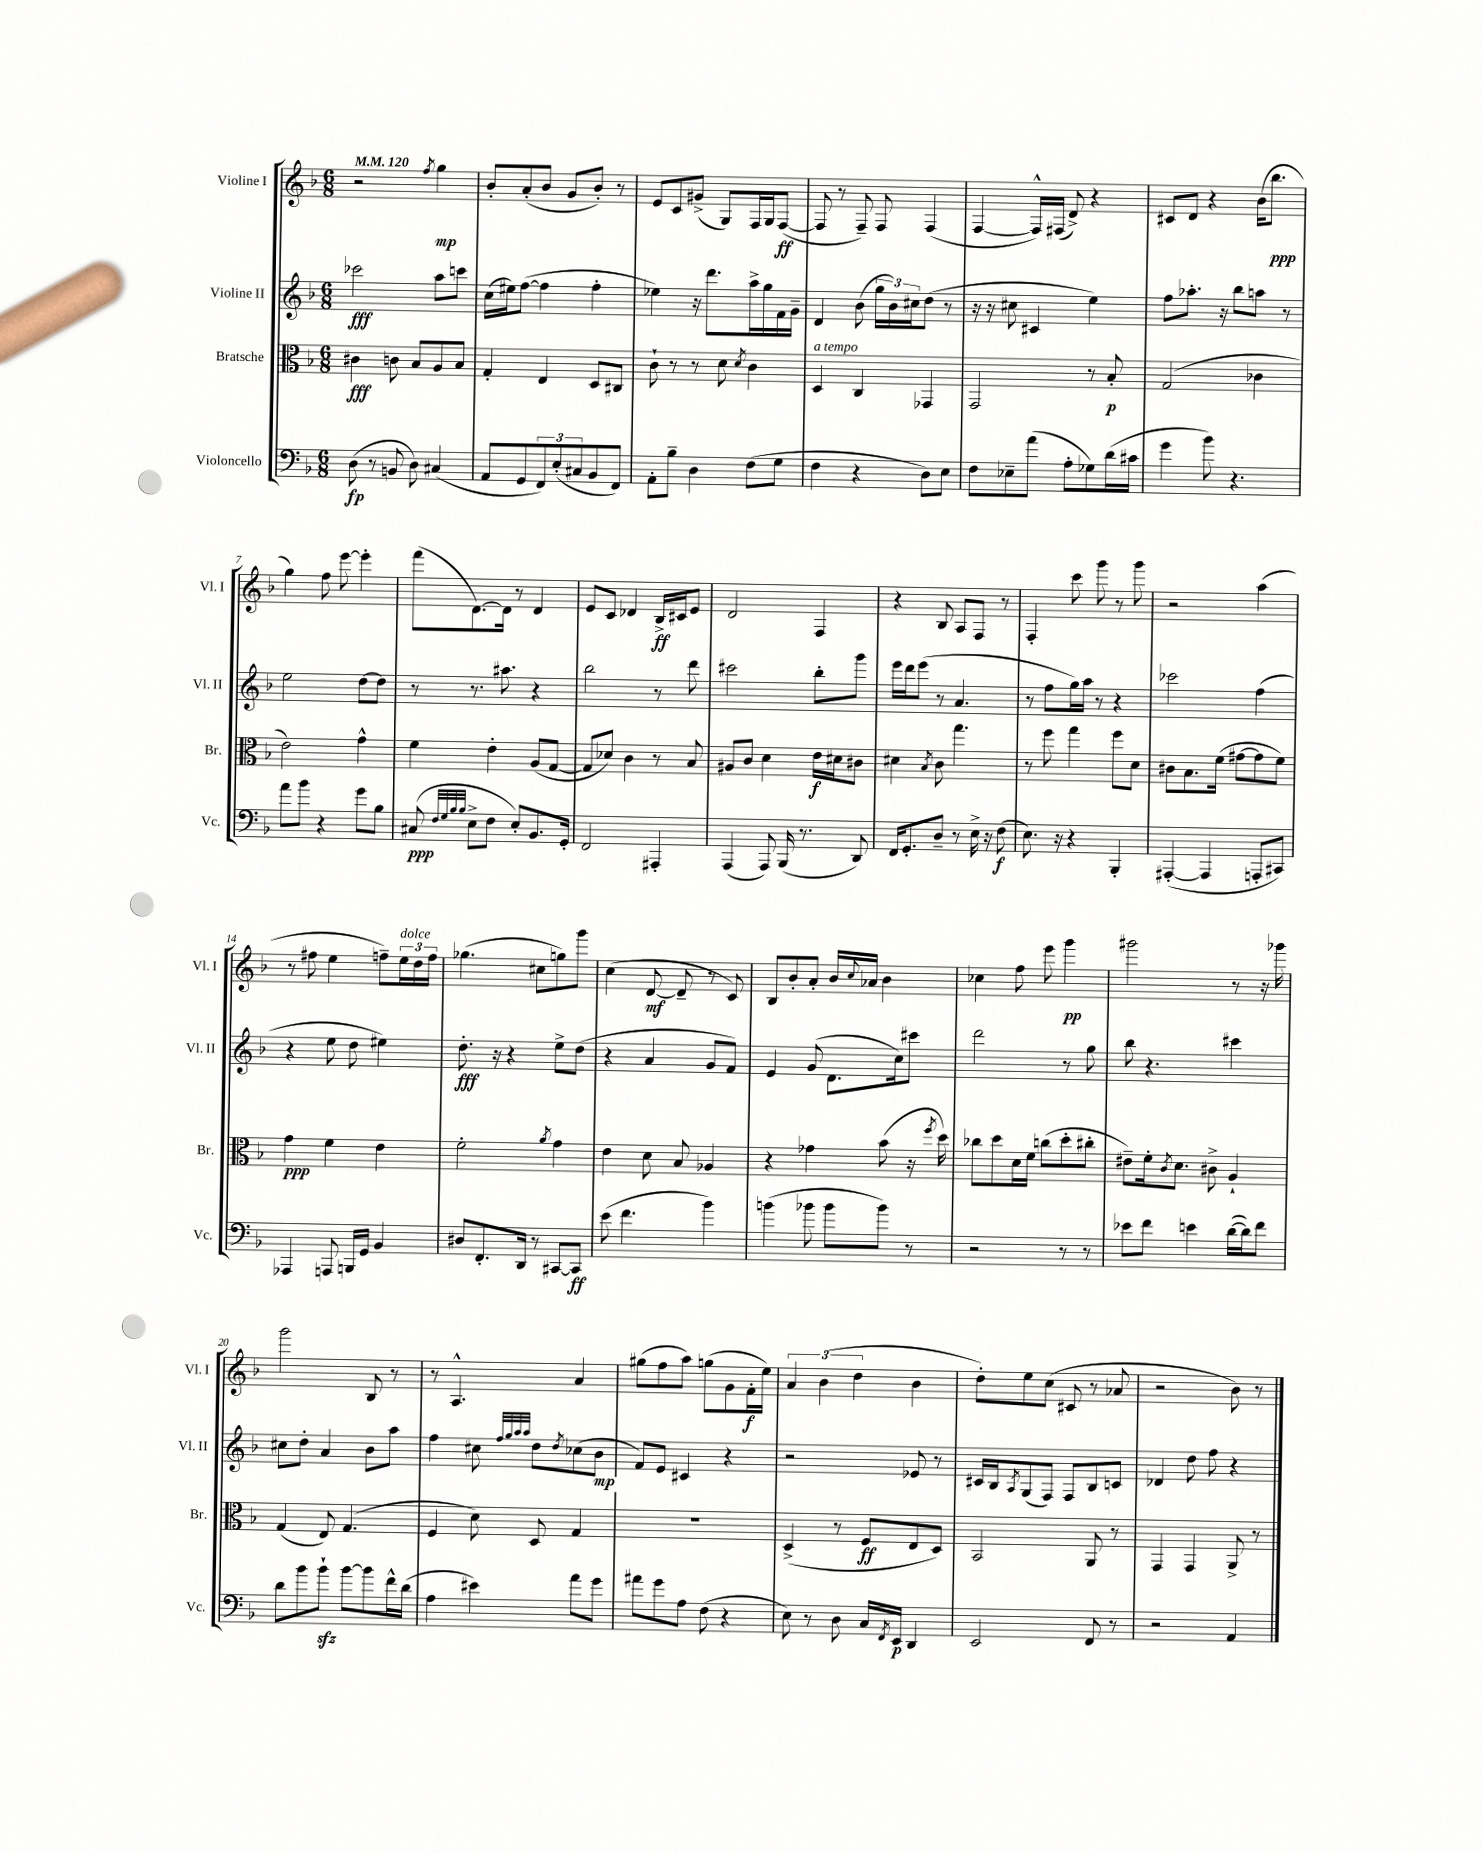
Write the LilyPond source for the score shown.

<<
\new StaffGroup <<
\new Staff = "s0" \with { instrumentName = "Violine I" shortInstrumentName = "Vl. I" } {
    \clef treble \key f \major \numericTimeSignature \time 6/8 \tempo 4 = 120
    r2 \acciaccatura { f''8 } g''4\mp |
    bes'8-. a'8-.( bes'8 g'8 bes'8-.) r8 |
    e'8 c'8 gis'8->( g8) f16 g16 f8~\ff( |
    f8 r8 f8--) f8 f4( |
    f4~ f16-^) fis16( d'8->) r4 |
    cis'8 d'8 r4 bes'16( bes''8.\ppp |
    g''4) f''8 e'''8~ e'''4-. |
    f'''8( d'8.~) d'16 r8 d'4 |
    e'8 c'8 des'4 bes16->\ff cis'16 e'8 |
    d'2 f4 |
    r4 bes8 a8 f8 r8 |
    f4-. c'''8 g'''8 r8 g'''8 |
    r2 a''4( |
    r8 fis''8 e''4 f''8--) \tuplet 3/2 { e''16^\markup { \italic "dolce" } d''16 f''16 } |
    ges''4.( cis''8 g''8) g'''8 |
    c''4( d'8~\mf d'8-- r8 c'8) |
    bes8 bes'8-. a'8-. bes'16 \appoggiatura { c''8 } aes'16 bes'4 |
    ces''4 f''8 e'''8 g'''4\pp |
    gis'''2 r8 r16 ges'''16 |
    g'''2 bes8 r8 |
    r8 a4.-^ a'4 |
    gis''8( f''8 a''8) g''8( g'8 f'16-.\f e''16) |
    \tuplet 3/2 { a'4 bes'4( d''4 } bes'4 |
    d''8-.) e''8 c''8( cis'8 r8 aes'8 |
    r2 bes'8) r8 \bar "|." |
}
\new Staff = "s1" \with { instrumentName = "Violine II" shortInstrumentName = "Vl. II" } {
    \clef treble \key f \major \numericTimeSignature \time 6/8
    ces'''2\fff a''8 c'''8 |
    c''16( eis''16) f''8~( f''4 f''4-. |
    ees''4) r16 d'''8. a''16-> g''16 f'16 g'16-- |
    d'4 bes'8( \tuplet 3/2 { g''16 bes'16) cis''16 } d''8( r8 |
    r16 r16 cis''8 cis'4 e''4) |
    f''8 aes''8.-. r16 bes''8 a''8 r8 |
    e''2 d''8~ d''8 |
    r8 r8. ais''8. r4 |
    bes''2 r8 d'''8 |
    cis'''2 bes''8-. g'''8 |
    e'''16 d'''16 e'''8( r8 a'4. |
    r8 f''8 g''16) a''16 r8 r4 |
    ces'''2 f''4( |
    r4 e''8 d''8 eis''4) |
    d''8.-.\fff r16 r4 e''8-> d''8( |
    r4 a'4 g'8 f'8) |
    e'4 g'8( d'8. c''16) cis'''8 |
    d'''2 r8 g''8 |
    bes''8 r4. cis'''4 |
    cis''8 d''8-. a'4 bes'8 a''8 |
    f''4 cis''8 \grace { f''32 g''32 a''32 a''32 } d''8 \acciaccatura { d''8 } ces''8( bes'8\mp |
    f'8) e'8 cis'4 r4 |
    r2 ees'8 r8 |
    cis'16 bes16 \acciaccatura { a8 } g8( f8) f8 bes8 c'8 |
    des'4 d''8 f''8 r4 \bar "|." |
}
\new Staff = "s2" \with { instrumentName = "Bratsche" shortInstrumentName = "Br." } {
    \clef alto \key f \major \numericTimeSignature \time 6/8
    cis'4\fff c'8 bes8 a8 bes8 |
    g4-. e4 d8 cis8 |
    c'8-! r8 r8 d'8 \acciaccatura { d'8 } c'4 |
    d4^\markup { \italic "a tempo" } c4 ges,4 |
    g,2 r8 bes8-.\p |
    g2( ces'4 |
    e'2) g'4-^ |
    f'4 e'4-. a8( g8~ |
    g8 des'8) c'4 r8 bes8 |
    ais8 c'8 d'4 e'16\f dis'16 cis'8 |
    dis'4 \acciaccatura { bes8 } c'8 g''4. |
    r8 f''8 g''4 f''8 d'8 |
    cis'8 bes8. f'16( gis'8~ gis'8 f'8) |
    g'4\ppp f'4 e'4 |
    f'2-. \acciaccatura { a'8 } g'4 |
    e'4 d'8 bes8 aes4 |
    r4 ges'4 bes'8( r16 \acciaccatura { f''8 } d''16) |
    ces''8 d''8 d'16 f'16 c''8( d''8-. cis''8-. |
    eis'8--) f'16-. \acciaccatura { c'8 } d'8. cis'8-> a4-! |
    g4( e8) g4.( |
    f4 d'8) d8 g4 |
    R2. |
    d4->( r8 f8\ff e8 d8) |
    bes,2 a,8 r8 |
    g,4 g,4 a,8-> r8 \bar "|." |
}
\new Staff = "s3" \with { instrumentName = "Violoncello" shortInstrumentName = "Vc." } {
    \clef bass \key f \major \numericTimeSignature \time 6/8
    d8\fp( r8 b,8 d8) cis4( |
    a,8 g,8 \tuplet 3/2 { f,8) e8-.( cis8 } bes,8 f,8) |
    a,8-. bes8-- d4 f8( g8 |
    f4 r4 d8) e8 |
    f8 ees8-- a'8( a8-. ges8) d'16( cis'16 |
    g'4 bes'8) r4. |
    a'8 bes'8 r4 g'8 bes8 |
    cis8\ppp( \grace { f32 g32 bes32 bes32 } e8-> f8 e8-.) bes,8. g,16-. |
    f,2 ais,,4-. |
    a,,4( a,,8) bes,,16( r8. d,8) |
    f,16 g,8.-. d8-- r8 e16-> r16 f8\f( |
    e8.) r16 r4 bes,,4-. |
    ais,,4~-.( ais,,4 a,,8-. cis,8) |
    aes,,4 a,,8 b,,16 g,16 bes,4 |
    dis8 f,8.-. d,16 r8 cis,8~ cis,8\ff |
    e'8( f'4. bes'4) |
    b'4( bes'8 bes'8 bes'8) r8 |
    r2 r8 r8 |
    ees'8 f'8 e'4 d'16~( d'16) f'8 |
    d'8 bes'8 bes'8-!\sfz bes'8~ bes'8 f'16-^ d'16( |
    a4 eis'4) a'8 g'8 |
    ais'8 g'8 a8 f8( r4 |
    e8) r8 d8 c16 \acciaccatura { f,8 } e,16\p d,4 |
    e,2 f,8 r8 |
    r2 a,4 \bar "|." |
}
>>
>>
